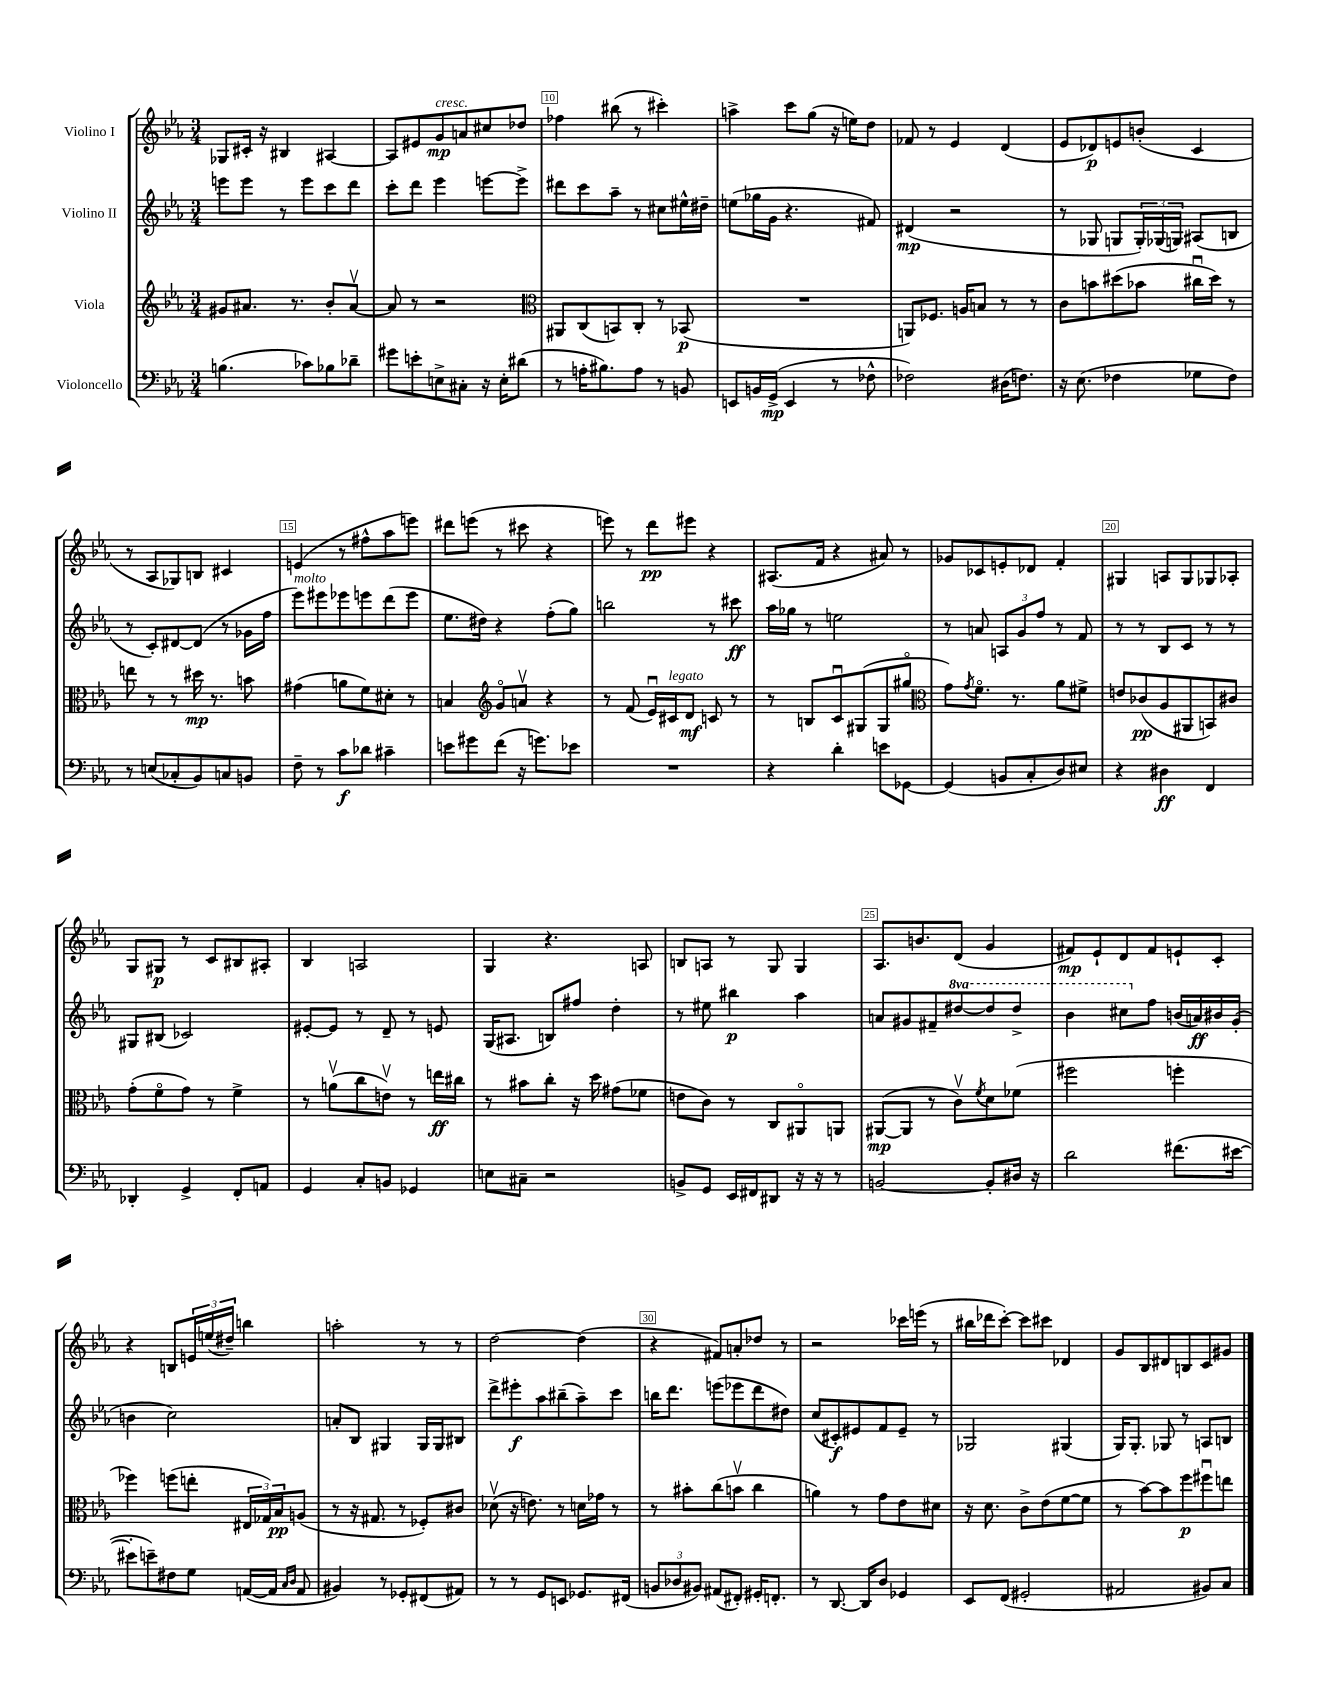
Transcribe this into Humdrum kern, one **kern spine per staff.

**kern	**kern	**kern	**kern
*staff4	*staff3	*staff2	*staff1
*clefF4	*clefG2	*clefG2	*clefG2
*k[b-e-a-]	*k[b-e-a-]	*k[b-e-a-]	*k[b-e-a-]
*M3/4	*M3/4	*M3/4	*M3/4
(4.B	8g#	8eee	8G-
.	8.a#	8eee	16c#'
.	.	.	16r
.	.	8r	4B#
.	8.r	.	.
8c-)	.	8eee	.
8B-	8b-'	8ccc	[4A#
8d-~	[8a#v	8ddd	.
=	=	=	=
8g#	8a#]	8ccc'	8A#]
8e'	8r	8ddd	8e#
8E^	2r	4eee-	8g
8C#'	.	.	8a
16r	.	[8eee	8cc#
16E'	.	.	.
(8d#	.	8eee^]	8dd-
=	=	=	=
*	*clefC3	*	*
8r	8AA#	8ddd#	4ff-
16A'	(8C	8ccc	.
8.B#)	.	.	.
.	8BB)	8aa-~	(8bb#
8A	8C'	8r	8r
8r	8r	8cc#	4ccc#')
8BB	(8BB-	16ee#^^	.
.	.	16dd#~	.
=	=	=	=
8EE	2.r	(8ee	4aa^
16BB	.	16gg-	.
(16GG^	.	16g	.
4EE	.	4.r	8ccc
.	.	.	(8gg
8r	.	.	16r
.	.	.	16ee)
8F-^^	.	8f#)	8dd
=	=	=	=
2F-)	8AA)	(4d#	8f-
.	8.F-	.	8r
.	.	2r	4e-
.	16A	.	.
.	8B	.	.
(16D#	8r	.	(4d
8.F)	.	.	.
.	8r	.	.
=	=	=	=
16r	8c	8r	8e-
(8.E-	.	.	.
.	8b	8G-	8d-)
4F-	(8dd#	8G	8e
.	8b-	24G')	(8b'
.	.	(24G-	.
.	.	24G)	.
8G-	16cc#u	(8A#	4c
.	16dd#)	.	.
8F-)	8r	8B	.
=	=	=	=
8r	8ee	8r	8r
(8E	8r	8c')	8A-
8C-'	8r	[8d#	8G-)
8BB-)	16dd#	(8d#]	8B
.	8.r	.	.
8C	.	8r	4c#
8BB	8b	16g-	.
.	.	16ff	.
=	=	=	=
8F~	(4g#	8eee-)	(4e
8r	.	8eee#	.
8c	8a	8eee-	8r
8d-	8f)	8eee	8ff#^^
4c#~	8d#'	(8ddd	8aa-
.	8r	8eee	8eee)
=	=	=	=
8e	4B	8.ee-	8ddd#
8g#	.	.	(8eee
.	.	16dd#)	.
*	*clefG2	*	*
(8f	8go	4r	8r
16r	8av	.	8ccc#
8.g)	.	.	.
.	4r	(8ff'	4r
8e-	.	8gg)	.
=	=	=	=
2.r	8r	2bb	8eee)
.	(8f	.	8r
.	16e-u)	.	8ddd
.	16c#	.	.
.	8d	.	8eee#
.	8c	8r	4r
.	8r	8ccc#	.
=	=	=	=
4r	8r	16aa-	(8.A#
.	.	16gg-	.
.	8B	8r	.
.	.	.	16f
4d'	8cu	2ee	4r
.	(8G#	.	.
8e	8G#	.	8a#)
[8GG-	8gg#o	.	8r
=	=	=	=
*	*clefC3	*	*
(4GG-]	8g)	8r	8g-
.	8qg	.	.
.	8.fo	8a	8c-
8BB	.	12A	8e'
.	8.r	.	.
.	.	12g	.
8C'	.	.	8d-
.	.	12ff	.
8D)	8a-	8r	4f'
8E#	8f#^	8f	.
=	=	=	=
4r	8e	8r	4G#
.	(8c-	8r	.
4D#	8A-	8B-	8A
.	8AA#	8c	8G#
4FF	8BB)	8r	8G-
.	8c#	8r	8A-'
=	=	=	=
4DD-'	(8g'	8G#	8G
.	8fo	(8B#	8G#
4GG^	8g)	2c-)	8r
.	8r	.	8c
8FF'	4f^	.	8B#
8AA	.	.	8A#'
=	=	=	=
4GG	8r	[8e#'	4B-
.	(8av	8e#]	.
8C'	8cc	8r	2A
8BB	8ev)	8d~	.
4GG-	8r	8r	.
.	16ee	8e	.
.	16cc#	.	.
=	=	=	=
8E	8r	(16G	4G
.	.	8.A#	.
8C#~	8b#	.	.
2r	8cc'	8B)	4.r
.	16r	8ff#	.
.	16dd	.	.
.	(8g#	4dd'	.
.	8f-	.	8A
=	=	=	=
8BB^	8e	8r	8B
8GG	8c)	8ee#	8A
16EE-	8r	4bb#	8r
16FF#	.	.	.
8DD#	8C	.	8G
16r	8AA#o	4aa-	4G
16r	.	.	.
8r	8AA	.	.
=	=	=	=
[2BB	([8AA#	8a	8.A-
.	8AA#]	8g#	.
.	.	.	8.b
.	8r	8f#~	.
.	8cv)	[8ddd#	(8d
.	8qf	.	.
8BB']	8d	8ddd#]	4g
16D#	(8f-	8ddd#^	.
16r	.	.	.
=	=	=	=
2d	2ff#	4bb-	8f#)
.	.	.	8e-`
.	.	8ccc#	8d
.	.	8ff	8f#
(8.f#	4ff'	(16b	8e`
.	.	16a)	.
.	.	16b#	8c'
[16e#	.	(16g'	.
=	=	=	=
8e#']	4ff-)	4b	4r
8e~)	.	.	.
8F#	(8ff	2cc)	8B
8G	8ee'	.	24e
.	.	.	(24ee
.	.	.	24dd#~)
([16AA	24E#	.	4bb
.	24G-)	.	.
16AA]	.	.	.
.	24B-	.	.
16qqC	.	.	.
16qqD	.	.	.
8AA	(8A	.	.
=	=	=	=
4BB#)	8r	8a'	2aa'
.	16r	8B-	.
.	8.G#	.	.
8r	.	4G#	.
8GG-'	8r	.	.
(8FF#	8F-')	16G#	8r
.	.	16G#	.
8AA#)	8c#	8B#	8r
=	=	=	=
8r	(8d-v	8ddd^	[2dd
8r	16r	8eee#'	.
.	8.e)	.	.
8GG	.	8aa-	.
8EE	8r	(8bb#~	.
8.GG-	16d	8aa-~)	(4dd]
.	16g-	.	.
.	8r	8ccc	.
(16FF#	.	.	.
=	=	=	=
12BB	8r	16bb	4r
.	.	8.ddd	.
12D-	.	.	.
.	8b#'	.	.
12BB#)	.	.	.
(8AA#	(8cc	(8eee	8f#)
8FF#')	8bv	8eee-	8a'
16GG#'	4cc	8ddd	8dd-
8.FF'	.	.	.
.	.	8dd#)	8r
=	=	=	=
8r	4a)	(8cc	2r
[8.DD	.	8c#')	.
.	8r	8e#	.
16DD]	.	.	.
8D	8g	8f	.
4GG-	8e-	8e#~	16ccc-
.	.	.	(16eee
.	8d#	8r	8r
=	=	=	=
8EE-	16r	2G-	16bb#
.	8.d	.	16ddd-
(8FF	.	.	[8ccc')
2GG#'	8c^	.	8ccc]
.	(8e-	.	8ccc#
.	[8f	(4G#	4d-
.	8f]	.	.
=	=	=	=
2AA#	8r	16G)	8g
.	.	8.G'	.
.	[8b-)	.	8B-
.	8b-]	8G-	8d#
.	8ff	8r	8B
8BB#)	8ff#u	8A	8c
8C	8ee	8B	8g#
==	==	==	==
*-	*-	*-	*-
